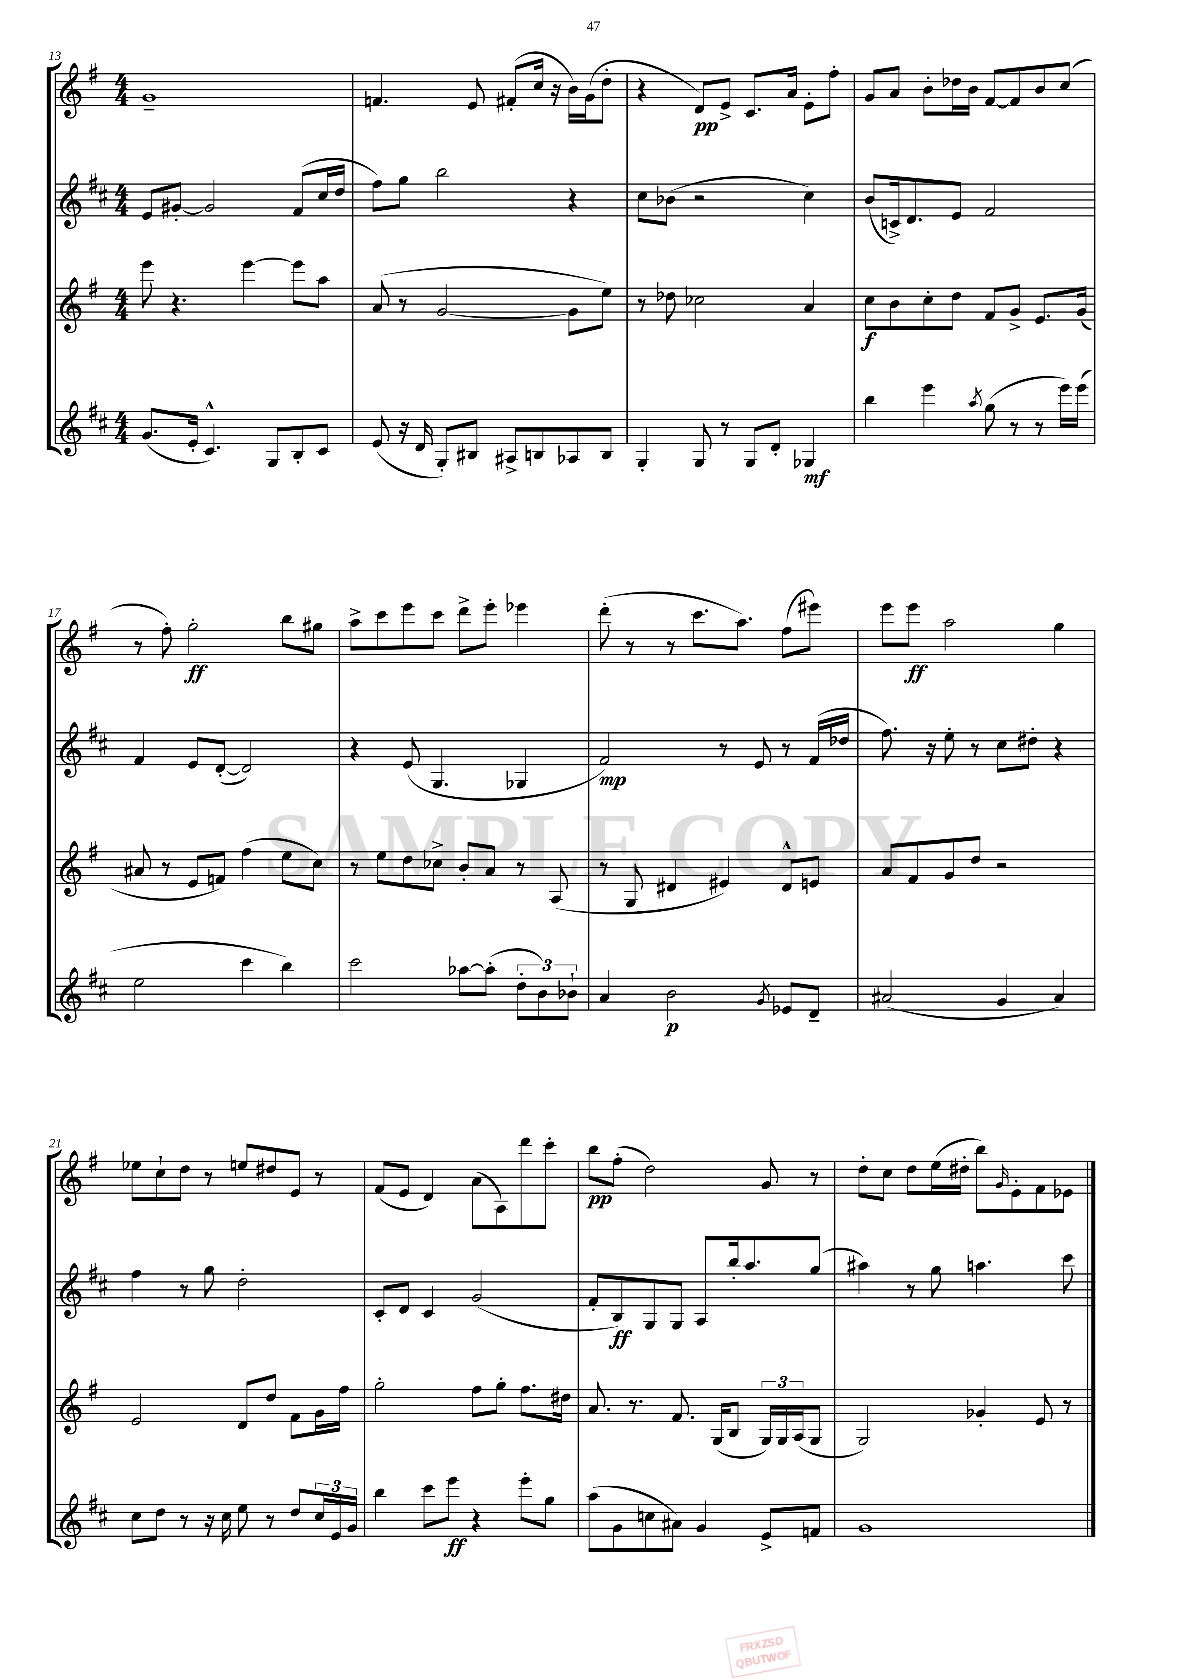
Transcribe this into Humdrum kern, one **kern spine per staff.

**kern	**kern	**kern	**kern
*staff4	*staff3	*staff2	*staff1
*clefG2	*clefG2	*clefG2	*clefG2
*k[f#c#]	*k[f#]	*k[f#c#]	*k[f#]
*M4/4	*M4/4	*M4/4	*M4/4
(8.g/L	8eee\	8e/L	1g~
.	4.r	[8g#'/J	.
16e'/Jk	.	.	.
4.c#^^/)	.	2g#/]	.
.	[4eee\	.	.
8G/L	.	.	.
8B'/	8eee\]L	(8f#/L	.
8c#/J	8aa\J	16cc#/L	.
.	.	16dd/JJ	.
=	=	=	=
(8e/	(8a/	8ff#\L)	4.f/
16r	8r	8gg\J	.
16d/	.	.	.
8G'/L)	[2g/	2bb\	.
8B#/J	.	.	8e/
8A#^/L	.	.	(8f#'/L
8B/	.	.	16cc/Jk
.	.	.	16r
8A-/	8g\]L	4r	16b\LL)
.	.	.	(16g\J
8B/J	8ee\J)	.	8dd'\J
=	=	=	=
4G'/	8r	8cc#\L	4r
.	8dd-\	(8b-\J	.
8G/	2cc-\	2r	8d/L)
8r	.	.	8e^/J
8G/L	.	.	8.c/L
8d'/J	.	.	.
.	.	.	16a/Jk
4G-/	4a/	4cc#\)	8e'\L
.	.	.	8ff#'\J
=	=	=	=
4bb\	8cc\L	(8b/L	8g/L
.	8b\	16c^/k)	8a/J
.	.	8.d/	.
4eee\	8cc'\	.	8b'\L
.	8dd\J	8e/J	16dd-\L
.	.	.	16b\JJ
8qaa/	.	.	.
(8gg\	8f#/L	2f#/	[8f#/L
8r	8g^/J	.	8f#/]
8r	8.e/L	.	8b/
16eee\LL)	.	.	(8cc/J
(16eee\JJ	(16g/Jk	.	.
=	=	=	=
2ee\	8a#/	4f#/	8r
.	8r	.	8ff#'\)
.	8e/L	8e/L	2gg'\
.	8f/J)	([8d'/J	.
4ccc#\	(4ff#\	2d/])	.
4bb\)	8ee\L	.	8bb\L
.	8cc\J)	.	8gg#\J
=	=	=	=
2ccc#\	8r	4r	8aa^\L
.	8ee\L	.	8ccc\
.	8dd\	(8e/	8eee\
.	8cc-^\J	4.G/	8ccc\J
[8aa-\L	8b'/L	.	8ddd^\L
(8aa-'\]J	8a/J	.	8eee'\J
12dd'\L	8r	4G-/	4eee-\
12b\)	.	.	.
.	(8A/	.	.
12b-`\J	.	.	.
=	=	=	=
4a/	8r	2f#/)	(8ddd'\
.	8G/	.	8r
2b\	4d#/	.	8r
.	.	.	8.ccc\L
.	4e#/)	8r	.
.	.	.	8.aa\J)
.	.	8e/	.
8qg/	.	.	.
8e-/L	8d#^^/L	8r	(8ff#\L
8d~/J	8e/J	(16f#/LL	8eee#\J)
.	.	16dd-/JJ	.
=	=	=	=
(2a#/	8a/L	8.ff#\)	8eee\L
.	8f#/	.	8eee\J
.	.	16r	.
.	8g/	8ee'\	2aa\
.	8dd/J	8r	.
4g/	2r	8cc#\L	.
.	.	8dd#'\J	.
4a#/)	.	4r	4gg\
=	=	=	=
8cc#\L	2e/	4ff#\	8ee-\L
8dd\J	.	.	8cc`\
8r	.	8r	8dd\J
16r	.	8gg\	8r
16cc#\	.	.	.
8ee\	8d/L	2dd'\	8ee/L
8r	8dd/J	.	8dd#/
8dd/L	8f#\L	.	8e/J
24cc#/L	16g\L	.	8r
24e/	.	.	.
.	16ff#\JJ	.	.
24g/JJ	.	.	.
=	=	=	=
4bb\	2gg'\	8c#'/L	(8f#/L
.	.	8d/J	8e/J
8ccc#\L	.	4c#/	4d/)
8eee\J	.	.	.
4r	8ff#\L	(2g/	(8a\L
.	8gg'\J	.	8A\)
8eee'\L	8.ff#\L	.	8ddd\
8gg\J	.	.	8ccc'\J
.	16dd#\Jk	.	.
=	=	=	=
(8aa\L	8.a/	8f#'/L	8bb\L
8g\	.	8B/)	(8ff#'\J
.	8.r	.	.
8cc\	.	8G/	2dd\)
8a#\J)	8.f#/	8G/J	.
4g/	.	8A/L	.
.	(16G/LK	.	.
.	8B/J	16bb'/k	.
.	.	8.aa/	.
8e^/L	24G/LL)	.	8g/
.	24G/	.	.
.	(24A/J	.	.
8f/J	8G/J	(8gg/J	8r
=	=	=	=
1g	2G/)	4aa#\)	8dd'\L
.	.	.	8cc\J
.	.	8r	8dd\L
.	.	8gg\	(16ee\L
.	.	.	16dd#'\JJ
.	4g-'/	4.aa\	8bb\L)
.	.	.	16qqg/
.	.	.	8e'\
.	8e/	.	8f#\
.	8r	8ccc#\	8e-\J
==	==	==	==
*-	*-	*-	*-
